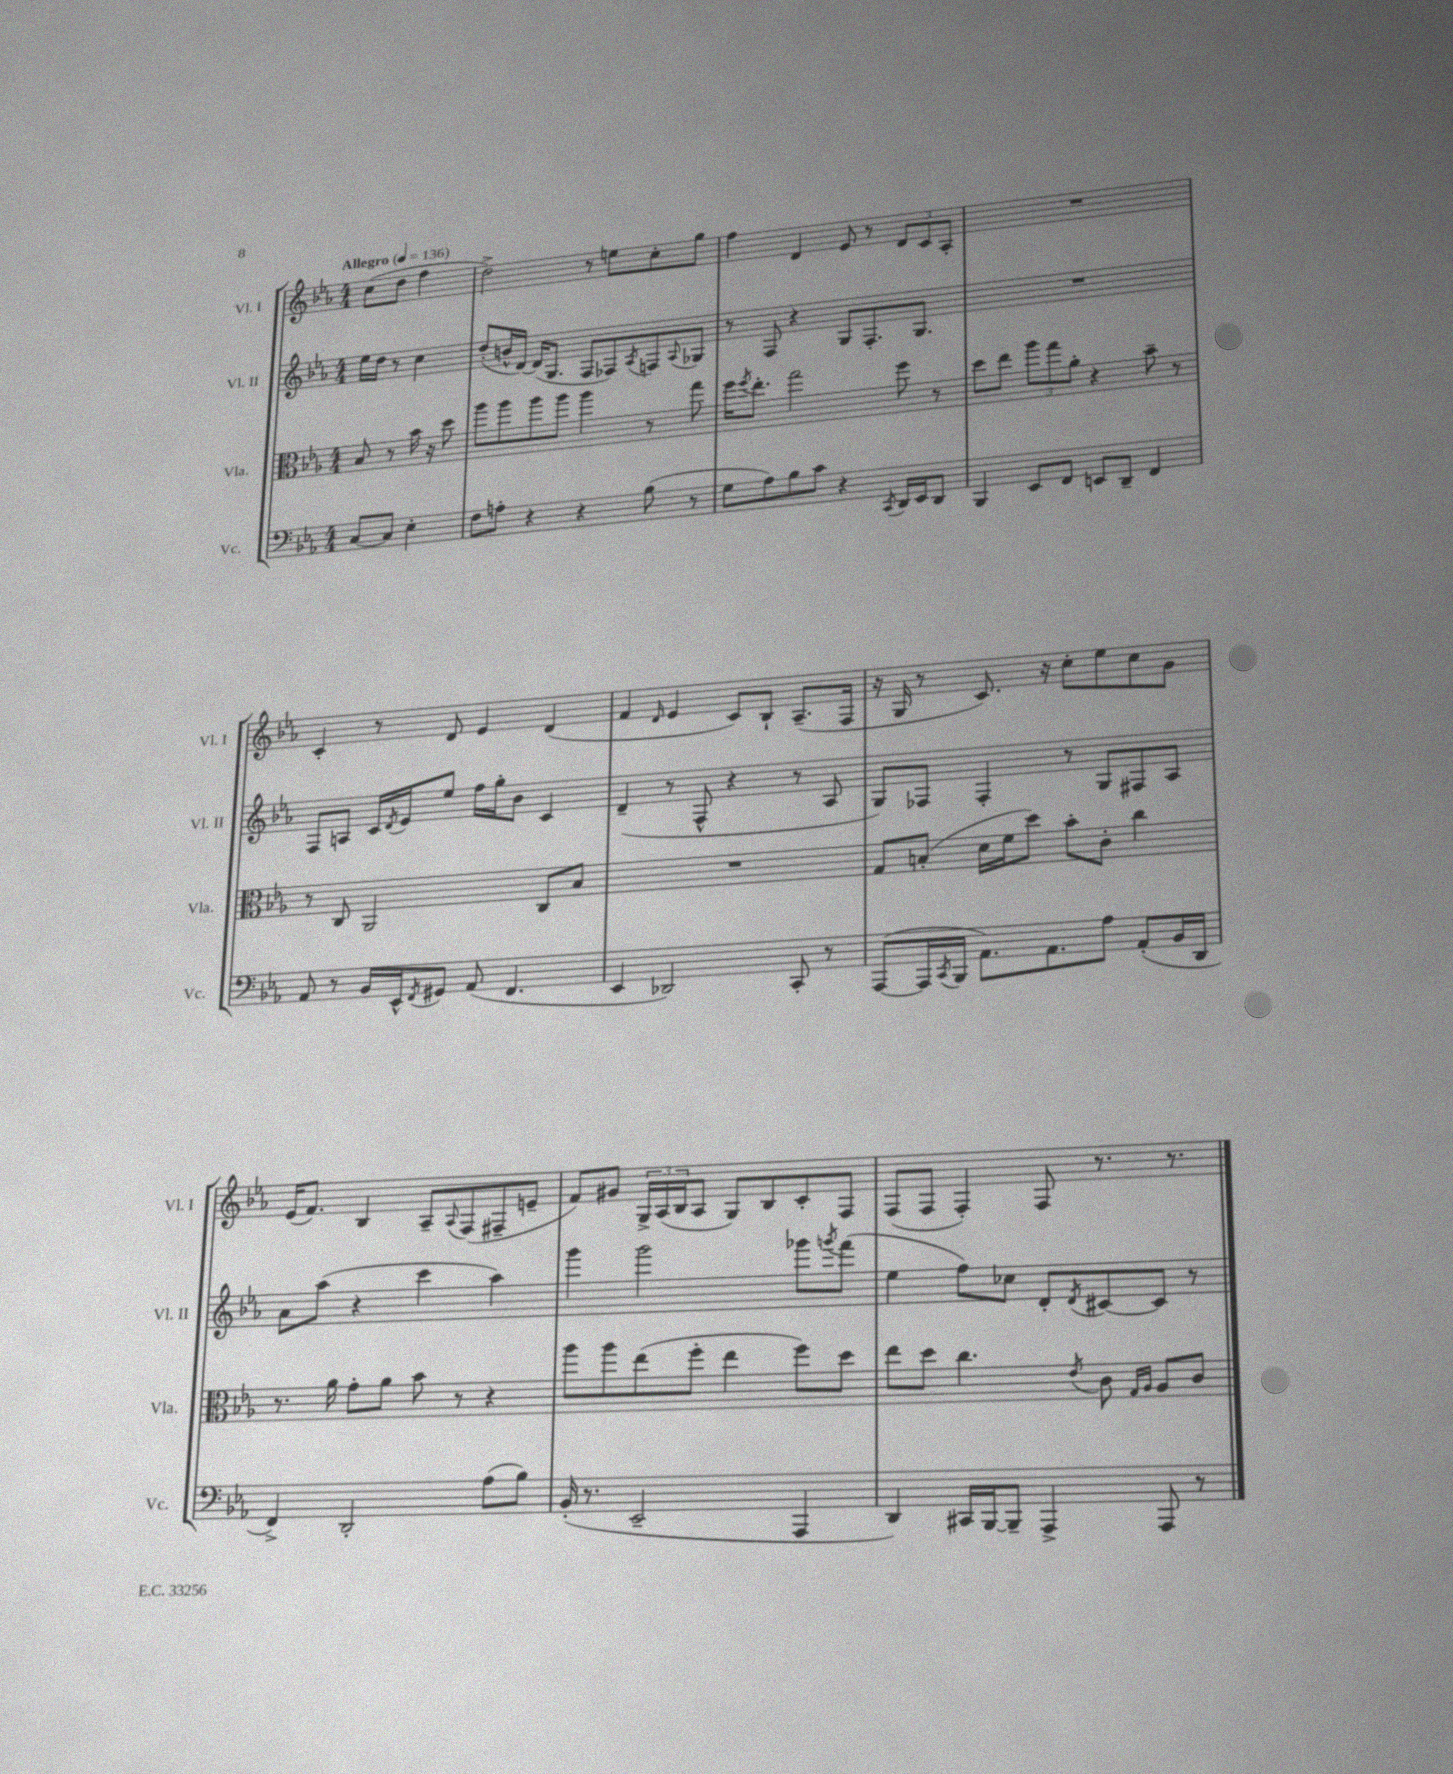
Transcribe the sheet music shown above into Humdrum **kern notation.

**kern	**kern	**kern	**kern
*staff4	*staff3	*staff2	*staff1
*clefF4	*clefC3	*clefG2	*clefG2
*k[b-e-a-]	*k[b-e-a-]	*k[b-e-a-]	*k[b-e-a-]
*M4/4	*M4/4	*M4/4	*M4/4
*MM136	*MM136	*MM136	*MM136
[8C/L	8B-/	16ee-\LL	(8cc\L
.	.	16dd\JJ	.
8C/]J	8r	8r	8dd\J
4E-'\	16b-\	4cc\	4ff\
.	16r	.	.
.	8dd\	.	.
=	=	=	=
8F\L	8aa-\L	(8dd'/L	2dd^\)
8A'\J	8aa-\	16b^^/L	.
.	.	[16d/JJ)	.
4r	8aa-\	(16d/]LK	.
.	.	8.G/J	.
.	8aa-\J	.	.
4r	4aa-\	8F/L	8r
.	.	8F-/)	8ee\L
.	.	8qA-/	.
(8B-\	8r	8F/	8cc'\
.	.	8qqA-/	.
8r	8gg\	8G-/J	8gg\J
=	=	=	=
8G\L	16ff\LK	8r	4ff\
.	8qff/	.	.
.	8.ee-'\J	.	.
8A-\)	.	8F/	.
8B-\	2gg\	4r	4d/
8c\J	.	.	.
4r	.	8G/L	8e-/
.	.	8.F'/	8r
8qCC/	.	.	.
16DD/LL	8ff\	.	12d/L
16EE-/J	.	8.G/J	.
.	.	.	12c/
8DD/J	8r	.	.
.	.	.	12A-'/J
=	=	=	=
4BBB-/	8dd\L	1r	1r
.	8ee-\J	.	.
8EE-/L	12aa-\L	.	.
.	12gg\	.	.
8FF/J	.	.	.
.	12a-'\J	.	.
8EE/L	4r	.	.
8DD~/J	.	.	.
4FF/	8b-~\	.	.
.	8r	.	.
=	=	=	=
8AA-/	8r	8F/L	4c'/
8r	8C/	8A/J	.
16BB-/LL	2AA-/	16c/LL	8r
.	.	8qd/	.
16EE-^^/J	.	16e-/J	.
8qFF/	.	.	.
8GG#/J	.	8ee-/J	8d/
(8AA-/	.	16ff\LL	4e-/
.	.	16gg'\J	.
4.FF/	.	8b-\J	.
.	8C/L	4c/	(4d/
.	8B-/J	.	.
=	=	=	=
4EE-/	1r	(4d~/	4f/
.	.	.	16qqd/
2DD-/)	.	8r	4e-/
.	.	8F^^/	.
.	.	4r	8c/L)
.	.	.	8B-`/J
8CC'/	.	8r	(8.A-~/L
8r	.	8A-/	.
.	.	.	16F/Jk
=	=	=	=
([8AAA-/L	8G/L	8G/L)	16r
.	.	.	16G/
16AAA-/]L	(8B'/J	8F-/J	8r
8qCC/	.	.	.
16BBB-/JJ	.	.	.
8.AA-\L)	16d\LL	4F-'/	8.c/)
.	16f\J	.	.
.	8dd\J)	.	.
8.AA-\	.	.	16r
.	8b-'\L	8r	8cc'\L
8A-\J	8c'\J	8G/L	8ee-\
(8AA-'/L	4cc\	8F#/	8cc\
16BB-/L	.	8A-/J	8g\J
16DD/JJ	.	.	.
=	=	=	=
4FF^/)	8.r	8a-\L	(16e-/LK
.	.	.	8.f/J)
.	.	(8aa-\J	.
.	16a-\	.	.
2DD'/	8g'\L	4r	4B-/
.	8a-\J	.	.
.	8b-\	4ccc\	8A-~/L
.	.	.	8qqA-/
.	8r	.	(8F/
(8A-\L	4r	4aa-\)	8F#~/
8B-\J)	.	.	8e~/J
=	=	=	=
(16BB-'/	8aa-\L	4ggg\	8f/L)
8.r	.	.	.
.	8aa-\	.	8g#/J
2EE-~/	(8ee-\	2ggg\	24G^/LL
.	.	.	(24A-/
.	.	.	24B-/J
.	8ff'\J	.	8A-/J
.	4ee-\	.	8G/L)
.	.	.	8B-/
4AAA-/	8ff\L)	8ggg-\L	8c'/
.	.	8qggg/	.
.	8dd\J	(8fff\J	8F/J
=	=	=	=
4DD/)	8ee-\L	4ee-\	(8F/L
.	8dd\J	.	8F/J
16CC#/LL	4.cc\	8ff\L)	4F'/)
[16BBB-/J	.	.	.
8BBB-~/]J	.	8cc-\J	.
4AAA-^/	.	8d'/L	8F/
.	8qe-/	8qd/	.
.	8c\	[8c#/	8.r
.	16qqG/LL	.	.
.	16qqA-/JJ	.	.
8AAA-/	8A-/L	8c#/]J	.
.	.	.	8.r
8r	8c/J	8r	.
==	==	==	==
*-	*-	*-	*-
